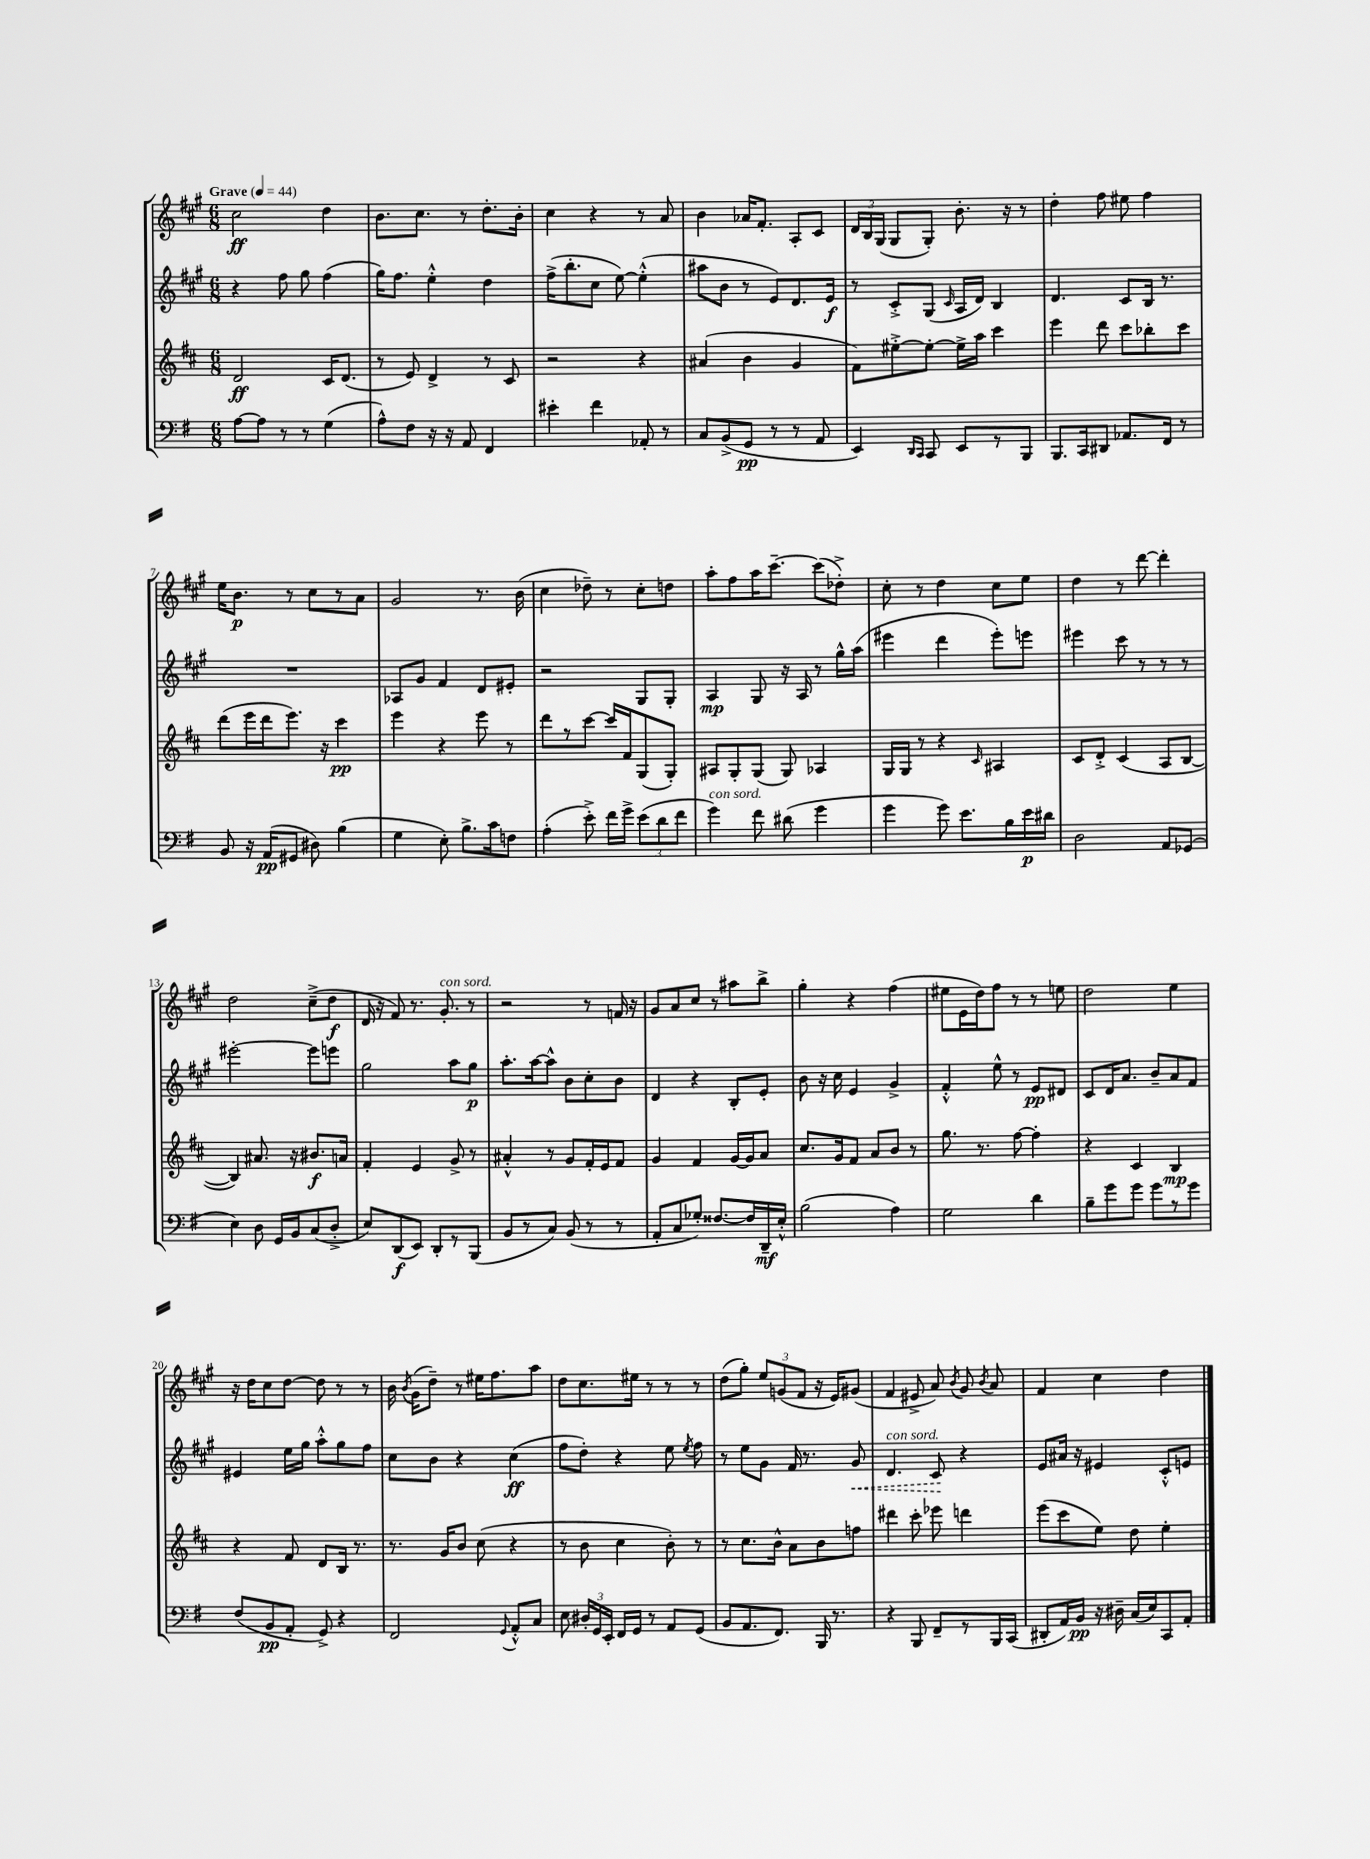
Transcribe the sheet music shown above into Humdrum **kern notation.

**kern	**dynam	**kern	**dynam	**kern	**dynam	**kern	**dynam
*part4	*part4	*part3	*part3	*part2	*part2	*part1	*part1
*staff4	*staff4	*staff3	*staff3	*staff2	*staff2	*staff1	*staff1
*clefF4	*	*clefG2	*	*clefG2	*	*clefG2	*
*k[f#]	*	*k[f#c#]	*	*k[f#c#g#]	*	*k[f#c#g#]	*
*M6/8	*	*M6/8	*	*M6/8	*	*M6/8	*
*MM44	*	*MM44	*	*MM44	*	*MM44	*
=1	=1	=1	=1	=1	=1	=1	=1
!	!	!	!	!	!	!LO:TX:a:B:t=Grave	!
[8A\L	.	2d/	ff	4r	.	2cc#\	ff
8A\J]	.	.	.	.	.	.	.
8r	.	.	.	8ff#\	.	.	.
8r	.	.	.	8gg#\	.	.	.
(4G\	.	16c#/KL	.	(4ff#\	.	4dd\	.
.	.	(8.d/J	.	.	.	.	.
=2	=2	=2	=2	=2	=2	=2	=2
8A^^\L)	.	8r	.	16gg#\KL)	.	8.b\L	.
.	.	.	.	8.ff#\J	.	.	.
8F#\J	.	8e/)	.	.	.	.	.
.	.	.	.	.	.	8.cc#\J	.
16r	.	4d^/	.	4ee'^^\	.	.	.
16r	.	.	.	.	.	.	.
8AA/	.	.	.	.	.	8r	.
4FF#/	.	8r	.	4dd\	.	8.dd'\L	.
.	.	8c#/	.	.	.	.	.
.	.	.	.	.	.	16b'\Jk	.
=3	=3	=3	=3	=3	=3	=3	=3
4e#X'\	.	2r	.	(16ff#^\KL	.	4cc#\	.
.	.	.	.	8.bb'\	.	.	.
4f#\	.	.	.	8cc#\J	.	4r	.
.	.	.	.	[8ee\)	.	.	.
8AA-X'/	.	4r	.	(4ee'^^\]	.	8r	.
8r	.	.	.	.	.	8a/	.
=4	=4	=4	=4	=4	=4	=4	=4
8C/L	.	(4a#X/	.	8aa#X\L	.	4b\	.
(8BB^/	.	.	.	8b\J	.	.	.
8GG/J	pp	4b\	.	8r	.	16a-X/KL	.
.	.	.	.	.	.	8.f#'/J	.
8r	.	.	.	8e/L)	.	.	.
8r	.	4g/	.	8.d/	.	8A'/L	.
8AA/	.	.	.	.	.	8c#/J	.
.	.	.	.	16e/Jk	f	.	.
=5	=5	=5	=5	=5	=5	=5	=5
4EE/)	.	8f#\L)	.	8r	.	24d/LL	.
.	.	.	.	.	.	24B/	.
.	.	.	.	.	.	(24G#/JJ	.
.	.	[8ee#X'^\	.	8c#'^/L	.	8G#/L	.
16qqDD/LL	.	.	.	.	.	.	.
16qqCC/JJ	.	.	.	.	.	.	.
8CC/	.	8ee#'\J_	.	(8G#/J	.	8G#'/J)	.
.	.	.	.	16qqc#/	.	.	.
8EE/L	.	16ee#^\LL]	.	16A/LL	.	8.b'\	.
.	.	16aa\JJ	.	16d/JJ)	.	.	.
8r	.	4ccc#\	.	4B/	.	.	.
.	.	.	.	.	.	16r	.
8BBB/J	.	.	.	.	.	8r	.
=6	=6	=6	=6	=6	=6	=6	=6
8.BBB/L	.	4eee\	.	4.d/	.	4dd'\	.
16CC/k	.	.	.	.	.	.	.
8DD#X/J	.	8ddd\	.	.	.	8ff#\	.
8.AA-X/L	.	8ccc#\L	.	8c#/L	.	8ee#X\	.
.	.	8bb-X'\	.	16B/Jk	.	4ff#\	.
16FF#/Jk	.	.	.	8.r	.	.	.
8r	.	8ccc#\J	.	.	.	.	.
!!LO:LB:g=z
=7	=7	=7	=7	=7	=7	=7	=7
8BB/	.	(8ddd\L	.	2.r	.	16ee\KL	.
.	.	.	.	.	.	8.b\J	p
16r	.	16eee\L	.	.	.	.	.
(16AA/KL	pp	16ddd\J	.	.	.	.	.
8GG#X/J	.	8.eee\J)	.	.	.	8r	.
8D#X\)	.	.	.	.	.	8cc#\L	.
.	.	16r	.	.	.	.	.
(4B\	.	4ccc#\	pp	.	.	8r	.
.	.	.	.	.	.	8a\J	.
=8	=8	=8	=8	=8	=8	=8	=8
4G\	.	4eee\	.	8A-X/L	.	2g#/	.
.	.	.	.	8g#/J	.	.	.
8E'\)	.	4r	.	4f#/	.	.	.
8.B^\L	.	.	.	.	.	.	.
.	.	8eee\	.	8d/L	.	8.r	.
16c\k	.	.	.	.	.	.	.
8Fn\J	.	8r	.	8e#X'/J	.	.	.
.	.	.	.	.	.	(16b\	.
=9	=9	=9	=9	=9	=9	=9	=9
(4A'\	.	8ddd\L	.	2r	.	4cc#\	.
.	.	8r	.	.	.	.	.
8e'^\)	.	[8ccc#\J	.	.	.	8dd-X~\)	.
16f#\LL	.	16ccc#/LL]	.	.	.	8r	.
16g^\JJ	.	16f#/J	.	.	.	.	.
(12e\L	.	(8G/	.	8G#/L	.	8cc#'\L	.
12d\	.	.	.	.	.	.	.
.	.	8G'/J)	.	8G#'/J	.	8ddn\J	.
12f#\J	.	.	.	.	.	.	.
=10	=10	=10	=10	=10	=10	=10	=10
!LO:TX:a:i:t=con sord.	!	!	!	!	!	!	!
4g\)	.	8A#X/L	.	4A/	mp	8aa'\L	.
.	.	8G'/	.	.	.	8ff#\	.
8f#\	.	(8G/J	.	8G#/	.	16aa\K	.
.	.	.	.	.	.	[8.ccc#~\J	.
(8d#X\	.	8G/)	.	16r	.	.	.
.	.	.	.	16A/	.	.	.
4g\	.	4A-X/	.	8r	.	(8ccc#\L]	.
.	.	.	.	16gg#^^\LL	.	8dd-X'^\J)	.
.	.	.	.	(16aa\JJ	.	.	.
=11	=11	=11	=11	=11	=11	=11	=11
4g\	.	16G/LL	.	4eee#X\	.	8cc#'\	.
.	.	16G/JJ	.	.	.	.	.
.	.	8r	.	.	.	8r	.
8g\)	.	4r	.	4ddd\	.	4dd\	.
8.e\L	.	.	.	.	.	.	.
.	.	16qqc#/	.	.	.	.	.
.	.	4A#X/	.	8eee#'\L)	.	8cc#\L	.
16B\L	.	.	.	.	.	.	.
16e\	p	.	.	8eeen\J	.	8ee\J	.
16d#X\JJ	.	.	.	.	.	.	.
=12	=12	=12	=12	=12	=12	=12	=12
2D\	.	8c#/L	.	4eee#X\	.	4dd\	.
.	.	8d'^/J	.	.	.	.	.
.	.	(4c#/	.	8ccc#\	.	8r	.
.	.	.	.	8r	.	[8ddd\	.
8AA/L	.	8A/L	.	8r	.	4ddd'\]	.
(8GG-X/J	.	[8B/J	.	8r	.	.	.
!!LO:LB:g=z
=13	=13	=13	=13	=13	=13	=13	=13
4E\)	.	4B/])	.	[2eee#X'\	.	2dd\	.
8D\	.	8.a#X/	.	.	.	.	.
16GG/LL	.	.	.	.	.	.	.
16BB/J	.	16r	.	.	.	.	.
(8C/	.	8.b#X/L	f	8eee#\L]	.	(8cc#~^\L	.
8D'^/J	.	.	.	8eeen\J	.	8dd\J	f
.	.	16an/Jk	.	.	.	.	.
=14	=14	=14	=14	=14	=14	=14	=14
8E/L)	.	4f#'/	.	2gg#\	.	16d/	.
.	.	.	.	.	.	16r	.
(8DD/	f	.	.	.	.	8f#/)	.
8EE/J)	.	4e/	.	.	.	8.r	.
8DD'/L	.	.	.	.	.	.	.
!	!	!	!	!	!	!LO:TX:a:i:t=con sord.	!
.	.	.	.	.	.	8.g#'/	.
8r	.	8g^/	.	8aa\L	.	.	.
(8BBB/J	.	8r	.	8gg#\J	p	8r	.
=15	=15	=15	=15	=15	=15	=15	=15
8BB/L	.	4a#X'^^/	.	8.aa'\L	.	2r	.
8r	.	.	.	.	.	.	.
.	.	.	.	[16aa\k	.	.	.
8C/J)	.	8r	.	8aa^^\J]	.	.	.
(8BB/	.	8g/L	.	8b\L	.	.	.
8r	.	16f#'/L	.	8cc#'\	.	8r	.
.	.	16e/J	.	.	.	.	.
8r	.	8f#/J	.	8b\J	.	16fn/	.
.	.	.	.	.	.	16r	.
=16	=16	=16	=16	=16	=16	=16	=16
8AA'/L	.	4g/	.	4d/	.	8g#/L	.
8C/	.	.	.	.	.	8a/	.
8G-X'/J)	.	4f#/	.	4r	.	8cc#/J	.
[8.F##X/L	.	.	.	.	.	8r	.
.	.	[16g/LL	.	8B'/L	.	8aa#X\L	.
16F##/L]	.	16g/J]	.	.	.	.	.
16DD~/	mf	8a/J	.	8e'/J	.	8bb^\J	.
16E'^^/JJ	.	.	.	.	.	.	.
=17	=17	=17	=17	=17	=17	=17	=17
(2B\	.	8.cc#/L	.	8b\	.	4gg#'\	.
.	.	.	.	16r	.	.	.
.	.	16g/k	.	16cc#\	.	.	.
.	.	8f#/J	.	4e/	.	4r	.
.	.	8a/L	.	.	.	.	.
4A\)	.	8b/J	.	4g#^/	.	(4ff#\	.
.	.	8r	.	.	.	.	.
=18	=18	=18	=18	=18	=18	=18	=18
2G\	.	8.gg\	.	4f#'^^/	.	8ee#X\L	.
.	.	.	.	.	.	16e\L	.
.	.	8.r	.	.	.	16dd\J)	.
.	.	.	.	8ee^^\	.	8ff#\J	.
.	.	[8ff#\	.	8r	.	8r	.
4d\	.	4ff#'\]	.	8e/L	pp	8r	.
.	.	.	.	8d#X/J	.	8een\	.
=19	=19	=19	=19	=19	=19	=19	=19
8B~\L	.	4r	.	8c#/L	.	2dd\	.
8g\	.	.	.	16d/K	.	.	.
.	.	.	.	8.a/J	.	.	.
8g\J	.	4c#/	.	.	.	.	.
8g\L	.	.	.	8b~/L	.	.	.
8r	.	4B/	mp	8a/	.	4ee\	.
8g\J	.	.	.	8f#/J	.	.	.
!!LO:LB:g=z
=20	=20	=20	=20	=20	=20	=20	=20
(8F#/L	.	4r	.	4e#X/	.	16r	.
.	.	.	.	.	.	16dd\KL	.
8BB/	pp	.	.	.	.	8cc#\	.
8AA'/J	.	8f#/	.	16ee\LL	.	[8dd\J	.
.	.	.	.	16gg#\JJ	.	.	.
8GG^/)	.	8d/L	.	8aa'^^\L	.	8dd\]	.
4r	.	16B/Jk	.	8gg#\	.	8r	.
.	.	8.r	.	.	.	.	.
.	.	.	.	8ff#\J	.	8r	.
=21	=21	=21	=21	=21	=21	=21	=21
2FF#/	.	8.r	.	8cc#\L	.	16b\	.
.	.	.	.	.	.	8qb/	.
.	.	.	.	.	.	(16g#\KL	.
.	.	.	.	8b\J	.	8dd~\J)	.
.	.	16g/KL	.	.	.	.	.
.	.	8b/J	.	4r	.	8r	.
.	.	(8cc#\	.	.	.	16ee#X\KL	.
.	.	.	.	.	.	8.ff#\	.
8qqGG/	.	.	.	.	.	.	.
8AA'^^/L	.	4r	.	(4cc#\	ff	.	.
8C/J	.	.	.	.	.	8aa\J	.
=22	=22	=22	=22	=22	=22	=22	=22
8E\	.	8r	.	8ff#\L	.	8dd\L	.
24D#X'/LL	.	8b\	.	8dd'\J)	.	8.cc#\	.
24GG/	.	.	.	.	.	.	.
24EE'/JJ	.	.	.	.	.	.	.
16FF#/LL	.	4cc#\	.	4r	.	.	.
16GG/JJ	.	.	.	.	.	16ee#X\Jk	.
8r	.	.	.	.	.	8r	.
8AA/L	.	8b'\)	.	8ee\	.	8r	.
.	.	.	.	8qee/	.	.	.
(8GG/J	.	8r	.	8ff#\	.	8r	.
=23	=23	=23	=23	=23	=23	=23	=23
8BB/L	.	8r	.	8r	.	(8dd\L	.
8.AA/	.	8.cc#\L	.	8ee\L	.	8gg#'\J)	.
.	.	.	.	8g#\J	.	12ee/L	.
8.FF#/J)	.	16b^^\Jk	.	.	.	.	.
.	.	.	.	.	.	(12gn/	.
.	.	8a\L	.	16f#/	.	.	.
.	.	.	.	.	.	12f#/J	.
.	.	.	.	8.r	.	.	.
16BBB/	.	8b\	.	.	.	16r	.
8.r	.	.	.	.	.	16e/KL)	.
!	!	!	!	!	!LO:HP:b	!	!
.	.	8ffn\J	.	8g#/	<	(8g#X/J	.
=24	=24	=24	=24	=24	=24	=24	=24
!	!	!	!	!LO:TX:a:i:t=con sord.	!	!	!
4r	.	4ddd#X\	.	4.d/	.	4f#/	.
8BBB/	.	8ccc#'\	.	.	.	8e#X^/	.
8FF#~/L	.	8eee-X\	.	8c#/	.	8a/)	.
.	.	.	.	.	.	8qb/	.
8r	.	4dddn\	.	4r	[	8g#/	.
.	.	.	.	.	.	8qb/	.
16BBB/L	.	.	.	.	.	8a/	.
(16CC/JJ	.	.	.	.	.	.	.
=25	=25	=25	=25	=25	=25	=25	=25
8DD#X'/L	.	(8eee\L	.	8e/L	.	4f#/	.
16AA/L)	.	8ccc#\	.	16a#X/Jk	.	.	.
16BB/JJ	pp	.	.	16r	.	.	.
16r	.	8ee\J)	.	4e#X/	.	4cc#\	.
16D#X~\	.	.	.	.	.	.	.
(16C/LL	.	8dd\	.	.	.	.	.
16E/J)	.	.	.	.	.	.	.
8CC/	.	4ee'\	.	8c#'^^/L	.	4dd\	.
8AA'/J	.	.	.	8en/J	.	.	.
==	==	==	==	==	==	==	==
*-	*-	*-	*-	*-	*-	*-	*-
